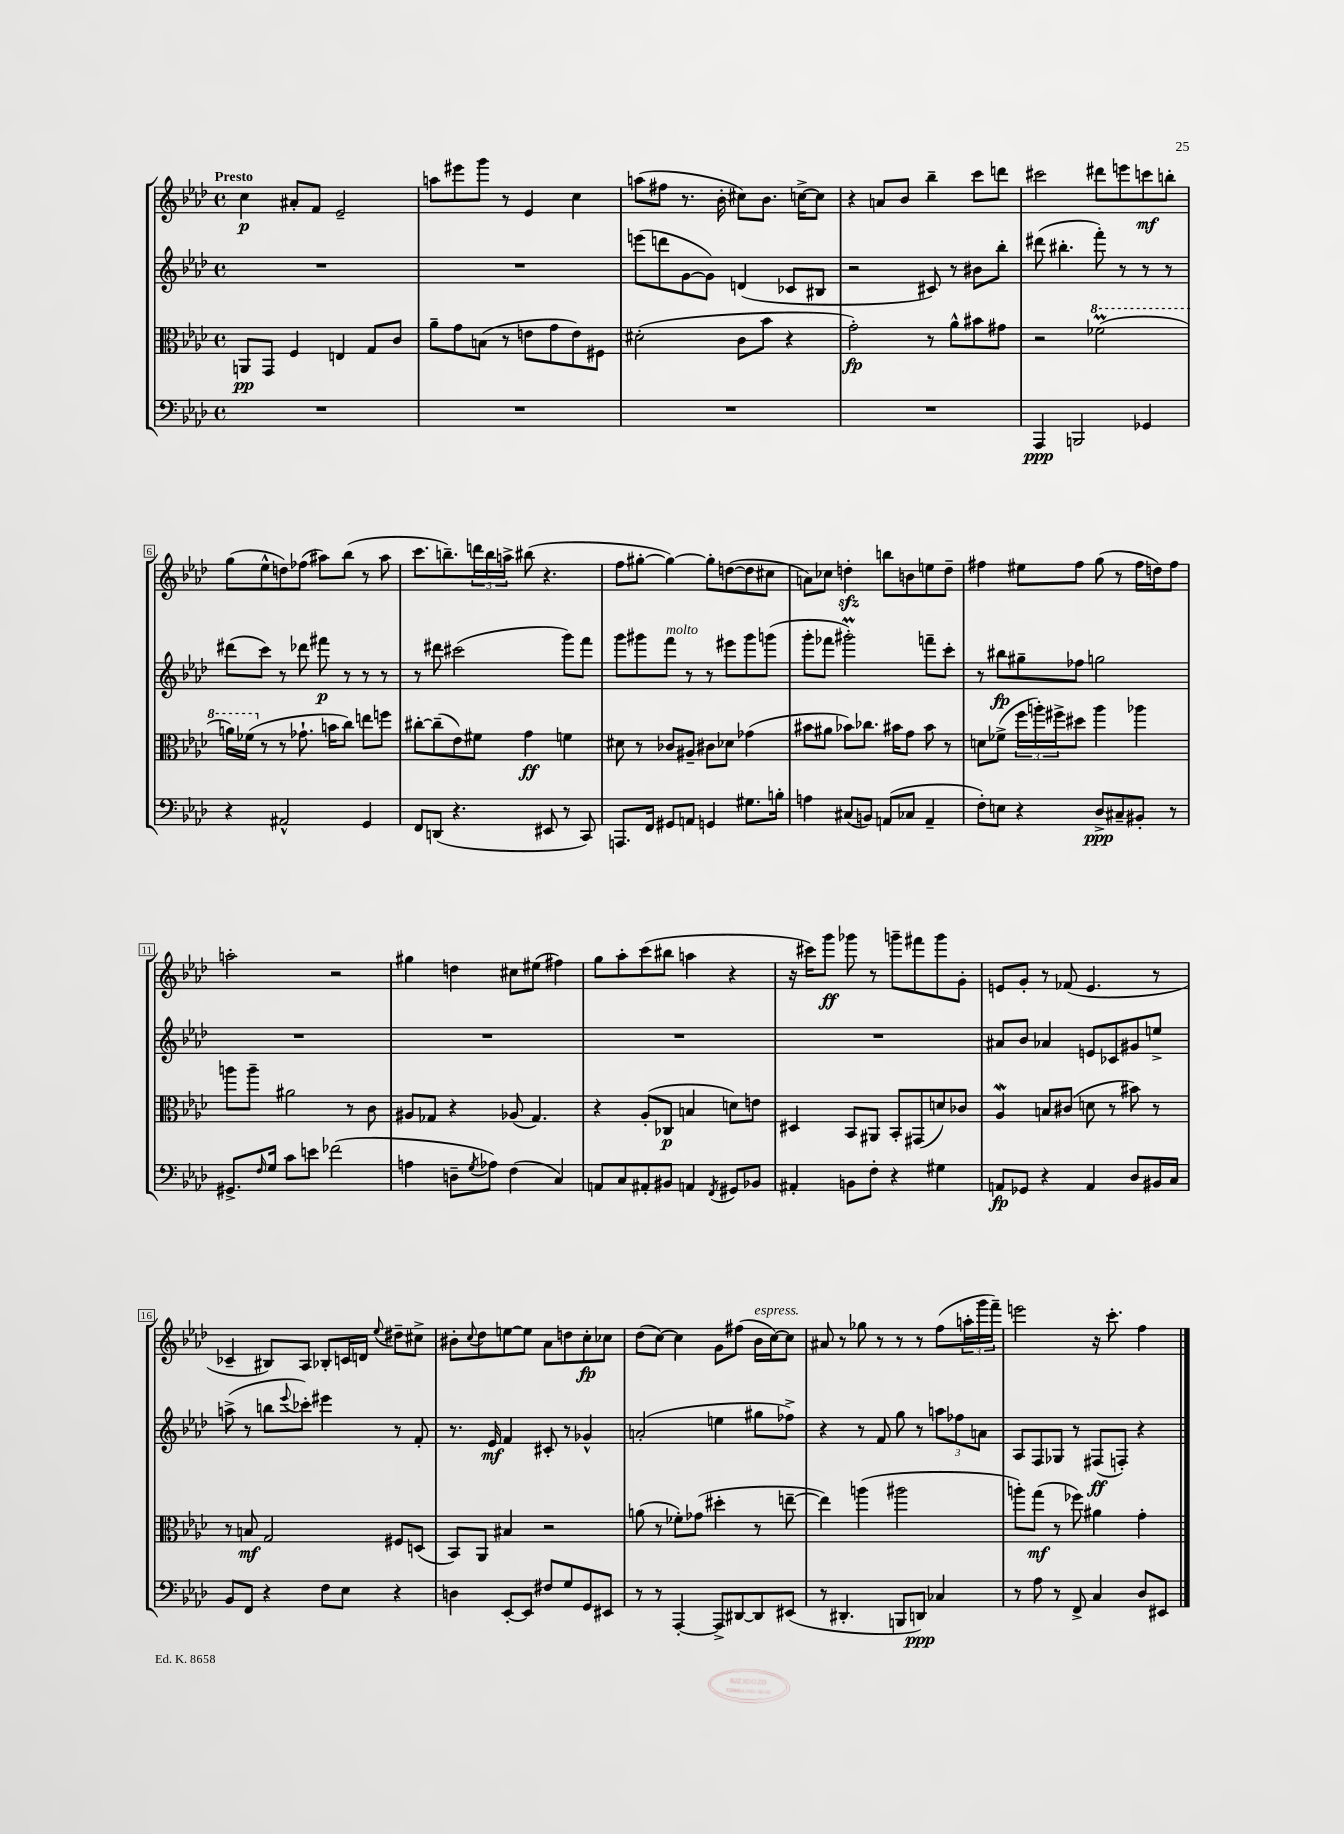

**kern	**kern	**kern	**kern
*staff4	*staff3	*staff2	*staff1
*clefF4	*clefC3	*clefG2	*clefG2
*k[b-e-a-d-]	*k[b-e-a-d-]	*k[b-e-a-d-]	*k[b-e-a-d-]
*M4/4	*M4/4	*M4/4	*M4/4
*met(c)	*met(c)	*met(c)	*met(c)
1r	8AA	1r	4cc
.	8GG	.	.
.	4F	.	8a#'
.	.	.	8f
.	4E	.	2e-~
.	8G	.	.
.	8c	.	.
=	=	=	=
1r	8a-~	1r	8aa
.	8g	.	8eee#
.	(8B	.	8ggg
.	8r	.	8r
.	8e	.	4e-
.	8g	.	.
.	8e)	.	4cc
.	8F#	.	.
=	=	=	=
1r	(2d#'	(8eee	(8aa
.	.	8ddd	8ff#
.	.	[8g	8.r
.	.	8g])	.
.	.	.	16b-'
.	8c	(4d	8cc#)
.	8b-	.	8.b-
.	4r	8c-	.
.	.	.	[16cc^
.	.	8B#	8cc]
=	=	=	=
1r	2g')	2r	4r
.	.	.	8a
.	.	.	8b-
.	8r	8c#)	4bb-~
.	8a-^^	8r	.
.	8b#	8b#	8ccc
.	8g#	8bb-'	8ddd
=	=	=	=
4AAA-	2r	(8ddd#	2ccc#
.	.	4.bb#'	.
2BBB	.	.	.
.	(2ff-	8fff')	8ddd#
.	.	8r	8eee
4GG-	.	8r	8ccc
.	.	8r	8bb'
=	=	=	=
4r	16aa)	(8ddd#	(8gg
.	(16ff-	.	.
.	8r	8ccc)	8ee-^^
2AA#^^	8r	8r	8dd)
.	8.g-`	8ddd-	(8ff-
.	.	8fff#	8aa#)
.	16b	.	.
.	8cc)	8r	(8bb-
4GG	8ee	8r	8r
.	8ff	8r	8aa#
=	=	=	=
8FF	[8cc#'	8r	8.ccc
(8DD	(8cc#~]	8ddd#	.
.	.	.	8.bb~)
4.r	8e-)	(2ccc#	.
.	8f#	.	24ddd
.	.	.	24bb
.	.	.	24aa^
.	4g	.	(8bb#
8EE#	.	.	4.r
8r	4f	8ggg)	.
8CC)	.	8fff	.
=	=	=	=
8.AAA	8d#	8ggg	8ff
.	8r	8ggg#	[8gg#'
16FF	.	.	.
8GG#	8c-	8fff	4gg#_)
8AA	8A#~	8r	.
4GG	8c#	8r	8gg#']
.	8d-	8eee#	([8dd
8.G#	(4g-	8ggg#	8dd]
.	.	(8ggg	8cc#
16B'	.	.	.
=	=	=	=
4A	8b#	8ggg'	8a)
.	8a#	8fff-	8cc-
(8C#	8b-)	2ggg#')	4dd'
8BB)	8.cc-	.	.
(8AA	.	.	8bb
.	16b#	.	.
8C-	8g	.	8b
4AA~	8b#	8fff~	8ee
.	8r	8ccc'	8dd~
=	=	=	=
8F')	8d	8r	4ff#
8E	(8f-^	8bb#	.
4r	24ff	8gg#~	8ee#
.	24aa')	.	.
.	24ff#^	.	.
.	8dd#	8ff-	8ff#
8D-^	4aa	2gg	(8gg
8C#~	.	.	8r
8BB#'	4aa-	.	16ff#
.	.	.	16dd)
8r	.	.	8ff#
=	=	=	=
8.GG#^	8aa	1r	2aa'
.	8aa~	.	.
16qqF	.	.	.
16G	.	.	.
8c	2a#	.	.
8e	.	.	.
(2f-	.	.	2r
.	8r	.	.
.	8c	.	.
=	=	=	=
4A	8A#	1r	4gg#
.	8G-	.	.
8D~	4r	.	4dd
8qG	.	.	.
8A-)	.	.	.
(4F	(8A-	.	8cc#
.	4.G-)	.	(8ee#
4C)	.	.	4ff#)
=	=	=	=
8AA	4r	1r	8gg
8C	.	.	8aa-'
8AA#'	(8A-'	.	(8ccc
8BB#	8C-	.	8bb#
4AA	4B	.	4aa
8qFF	.	.	.
8GG#	8d)	.	4r
8BB-	8e	.	.
=	=	=	=
4AA#'	4D#	1r	16r
.	.	.	16ccc#)
.	.	.	8ggg
8BB	8BB-	.	8ggg-
8F'	8AA#	.	8r
4r	8BB-'	.	8ggg~
.	(8GG#	.	8fff#
4G#	8d)	.	8ggg
.	8c-	.	8g'
=	=	=	=
8AA	4A-	8a#	8e
8GG-	.	8b-	8g'
4r	8B	4a-	8r
.	(8c#	.	(8f-
4AA	8d	8e	4.e
.	8r	8c-	.
8D-	8b#)	8g#	.
16BB#	8r	8ee^	8r
16C	.	.	.
=	=	=	=
8BB-	8r	(8aa^	4c-~
8FF	8B	8r	.
4r	2G	8bb	8B#)
.	.	8qqeee-	.
.	.	8ccc-')	8A-
8F	.	4eee#	8B-'
8E-	.	.	16c
.	.	.	16d
.	.	.	8qqee-
4r	8F#	8r	8dd#~
.	(8D	8f'	8cc#^
=	=	=	=
4D	8BB-)	8.r	8b#'
.	.	.	8qqcc
.	8AA-	.	8dd-
.	.	16e-	.
[8EE-'	4B#	4f	[8ee
8EE-]	.	.	8ee]
8F#	2r	8c#'	8a-
8G	.	8r	8dd
8GG	.	4g-^^	8cc'
8EE#	.	.	8cc-
=	=	=	=
8r	(8a	(2a'	(8dd-
8r	8r	.	[8cc)
[4AAA-'	8f-')	.	4cc]
.	(8g-	.	.
8AAA-^]	4dd#'	4ee	8g
[8DD#	.	.	(8ff#
8DD#]	8r	8gg#	16b-
.	.	.	[16cc)
(8EE#	[8ee~	8ff-^)	8cc]
=	=	=	=
8r	4ee])	4r	8a#
4.DD#'	.	.	8r
.	(4aa	8r	8gg-
.	.	8f	8r
8BBB	2aa#	8gg	8r
8DD)	.	8r	8r
4C-	.	12aa	(8ff
.	.	12ff-	.
.	.	.	24aa'
.	.	12a	24ggg
.	.	.	24fff~)
=	=	=	=
8r	8aa')	8A-	2eee
8A-	(8gg	8F	.
8r	8r	8G-	.
8FF^	8ff-)	8r	.
4C	4a#	(8F#	16r
.	.	.	8.ccc'
.	.	8F')	.
8D-	4g'	4r	4ff
8EE#	.	.	.
==	==	==	==
*-	*-	*-	*-
